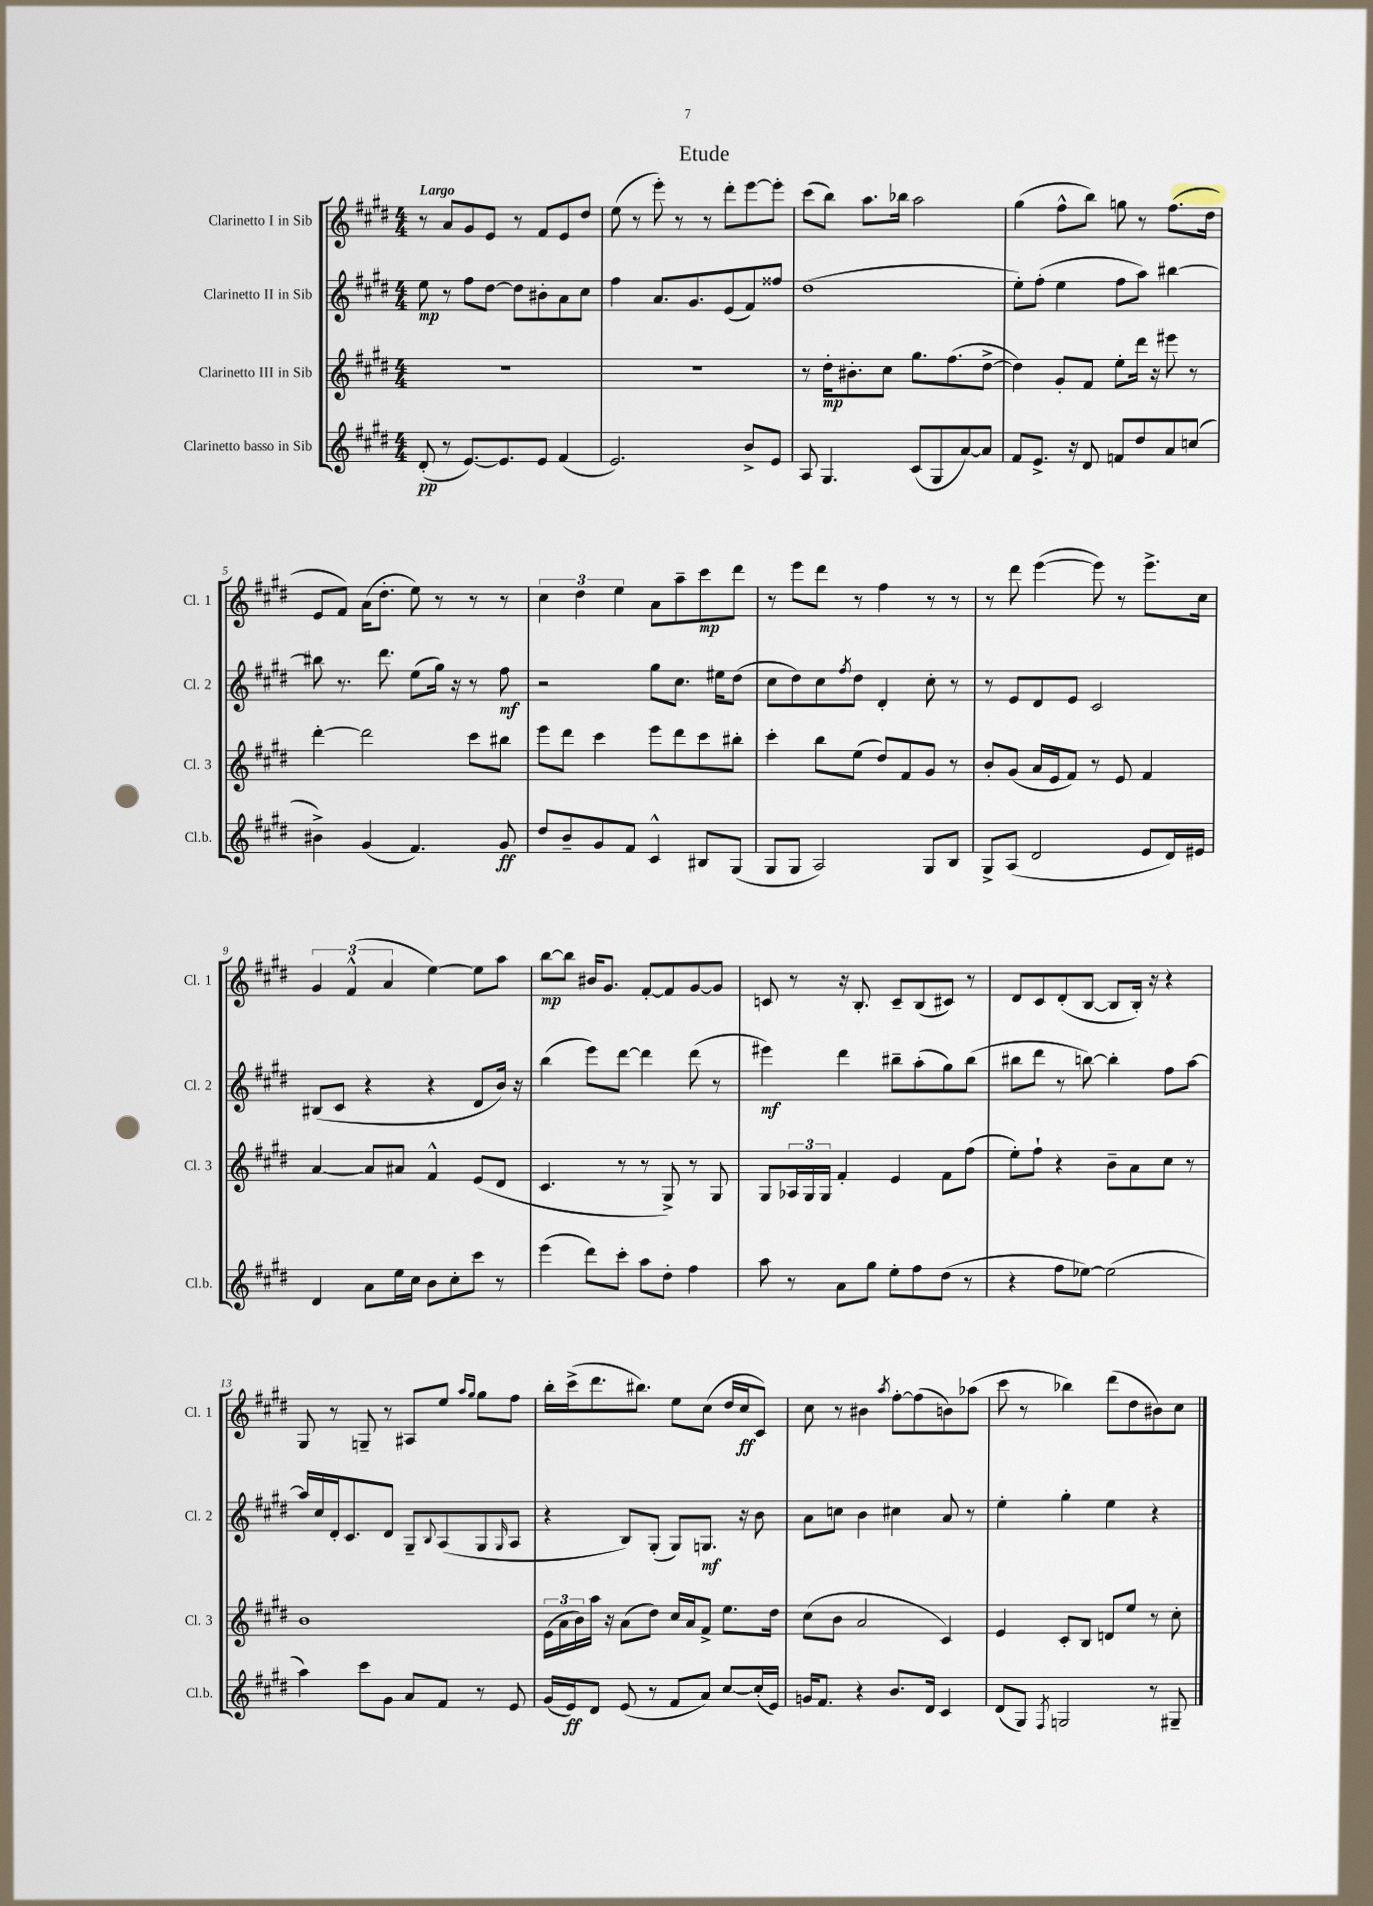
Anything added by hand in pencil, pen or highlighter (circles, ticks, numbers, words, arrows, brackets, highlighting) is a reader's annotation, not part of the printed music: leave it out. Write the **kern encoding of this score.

**kern	**kern	**kern	**kern
*staff4	*staff3	*staff2	*staff1
*clefG2	*clefG2	*clefG2	*clefG2
*k[f#c#g#d#]	*k[f#c#g#d#]	*k[f#c#g#d#]	*k[f#c#g#d#]
*M4/4	*M4/4	*M4/4	*M4/4
(8d#'/	1r	8ee\	8r
8r	.	8r	8a/L
[8.e/L)	.	8ff#\L	8g#/
.	.	[8dd#\J	8e/J
8.e/]	.	.	.
.	.	8dd#\]L	8r
8e/J	.	8b#'\	8f#/L
(4f#/	.	8a\	8e/
.	.	8cc#\J	8dd#/J
=	=	=	=
2.e/)	1r	4ff#\	(8ee\
.	.	.	8r
.	.	8.a/L	8eee'\)
.	.	.	8r
.	.	8.g#/	.
.	.	.	8r
.	.	(8e/	8ddd#'\L
8b^/L	.	8f#/)	[8eee\
8e/J	.	8ff##/J	8eee'\]J
=	=	=	=
8A/	8r	(1dd#	(8ccc#\L
4.G#/	16dd#'\LK	.	8bb\J)
.	8.b#'\	.	.
.	.	.	8.aa\L
.	8cc#\J	.	.
.	.	.	16bb-\Jk
(8c#/L	8.gg#\L	.	2aa\
8G#/	.	.	.
.	(8.ff#\	.	.
[8a/)	.	.	.
8a/]J	[8dd#^\J	.	.
=	=	=	=
8f#/L	4dd#\])	8ee'\L)	(4gg#\
8.e^/J	.	(8ff#'\J	.
.	8g#'/L	4ee\	8ff#^^\L
16r	.	.	.
8d#/	8f#/J	.	8bb\J)
8f/L	8ee'\L	8ff#\L	8gg\
8dd#/	16ddd#\Jk	8aa\J)	8r
.	16r	.	.
8a/	8eee#\	[4bb#\	(8.ff#\L
(8cc/J	8r	.	.
.	.	.	16dd#\Jk
=	=	=	=
4b#^\)	[4ddd#'\	8bb#\]	8e/L
.	.	8.r	8f#/J)
(4g#/	2ddd#\]	.	(16a\LK
.	.	8.ddd#\	8.dd#'\J
4.f#/)	.	(8ee\L	8ee\)
.	.	16gg#\Jk)	8r
.	.	16r	.
.	8ccc#\L	8r	8r
8g#/	8bb#\J	8ff#\	8r
=	=	=	=
8dd#/L	8eee\L	2r	6cc#\
8b~/	8ddd#\J	.	.
.	.	.	6dd#\
8g#/	4ccc#\	.	.
.	.	.	6ee\
8f#/J	.	.	.
4c#^^/	8eee\L	8gg#\L	8a\L
.	8ddd#\	8.cc#\J	8aa~\
8B#/L	8ccc#\	.	8ccc#\
.	.	16ee#\LK	.
(8G#/J	8bb#'\J	(8dd#\J	8ddd#\J
=	=	=	=
8G#/L	4ccc#'\	8cc#\L	8r
8G#/J	.	8dd#\)	8eee\L
2A/)	8bb\L	8cc#\	8ddd#\J
.	.	8qff#/	.
.	(8ee\J	8dd#\J	8r
.	8dd#/L)	4d#'/	4ff#\
.	8f#/	.	.
8G#/L	8g#/J	8cc#'\	8r
8B/J	8r	8r	8r
=	=	=	=
8G#^/L	8b'/L	8r	8r
(8A/J	(8g#/J	8e/L	8ddd#\
2d#/	16a/LL	8d#/	([4eee\
.	16e/J	.	.
.	8f#/J)	8e/J	.
.	8r	2c#/	8eee\])
.	8e/	.	8r
8e/L	4f#/	.	8.eee^\L
16d#/L)	.	.	.
16e#/JJ	.	.	16cc#\Jk
=	=	=	=
4d#/	[4a/	(8B#/L	6g#/
.	.	8c#/J	.
.	.	.	(6f#^^/
8a\L	8a/]L	4r	.
.	.	.	6a/
16ee\L	8a#/J	.	.
16cc#\JJ	.	.	.
8b\L	4f#^^/	4r	[4ee\)
8cc#'\	.	.	.
8ccc#\J	(8e/L	8d#/L	8ee\]L
8r	8d#/J	16b/Jk)	8aa\J
.	.	16r	.
=	=	=	=
(4eee\	4.c#/	(4bb\	[8bb\L
.	.	.	8bb\]J
8ddd#\L)	.	8eee\L)	16b#/LK
.	.	.	8.g#/J
8ccc#'\J	8r	[8ddd#\J	.
8aa\L	8r	4ddd#\]	[8f#'/L
8dd#'\J	8G#^/)	.	8f#/]
4ff#\	8r	(8ddd#\	[8g#/
.	8G#/	8r	8g#/]J
=	=	=	=
8aa\	8G#/L	4eee#\)	8c/
8r	24A-/L	.	8r
.	24G#/	.	.
.	24G#/JJ	.	.
8a\L	4f#'/	4ddd#\	16r
.	.	.	8.B'/
8gg#\J	.	.	.
8ee'\L	4e/	8bb#~\L	8c~/L
8ff#\	.	(8aa'\	(8B/
(8dd#\J	8f#\L	8gg#\)	8c#/J)
8r	(8ff#\J	(8bb#\J	8r
=	=	=	=
4r	8ee'\L)	8bb#\L	8d#/L
.	8ff#`\J	8ddd#\J	8c#/
8ff#\L	4r	8r	(8d#'/
[8ee-\J)	.	[8bb\)	[8B/J
(2ee-\]	8b~\L	4bb'\]	8B/]L
.	8a\	.	16B'/Jk)
.	.	.	16r
.	8cc#\J	8ff#\L	4r
.	8r	[8aa\J	.
=	=	=	=
4aa\)	1b	16aa/]LL	8G#/
.	.	16cc#/	.
.	.	16d#'/J	8r
.	.	8.c#/	.
8ccc#\L	.	.	8G~/
8g#\J	.	8d#/J	8r
8a/L	.	8G#~/L	8A#/L
.	.	8qqB/	.
8f#/J	.	(8A/	8ee/J
.	.	.	16qqaa/LL
.	.	.	16qqgg#/JJ
8r	.	8G#/	8gg#\L
.	.	16qqG#/	.
8e/	.	8A/J	8ff#\J
=	=	=	=
(16g#/LL	(24e\LL	4r	16bb'\LL
.	24a\	.	.
16e/J)	.	.	(16ccc#^\J
.	24b\)	.	.
8d#/J	16aa\JJ	.	8.ddd#\
.	16r	.	.
(8e/	(8a\L	8B/L)	.
.	.	.	8.bb#\J)
8r	8dd#\J)	(8G#'/J	.
8f#/L	16cc#/LL	8G#/L)	8ee\L
.	16a/J	.	.
8a/J)	8f#^/J	8.G/J	(8cc#\J
[8cc#/L	8.ee\L	.	16dd#/LL
.	.	16r	16cc#/J
(16cc#'/]L	.	8b\	8c#/J)
16e/JJ)	16dd#\Jk	.	.
=	=	=	=
16g/LK	(8cc#\L	8a\L	8cc#\
8.f#/J	.	.	.
.	8b\J	8cc\J	8r
4r	2a/	4b\	4b#\
.	.	.	8qaa/
8.b/L	.	4cc#\	[8ff#'\L
.	.	.	(8ff#\]
16d#/Jk	.	.	.
4c#/	4c#/)	8a/	8b\)
.	.	8r	(8aa-\J
=	=	=	=
(8d#/L	4e/	4ee'\	8ccc#\
8G#/J)	.	.	8r
8qF#/	.	.	.
2G/	8c#'/L	4gg#'\	4bb-\)
.	8B/J	.	.
.	8d/L	4ee\	(8ddd#\L
.	8ee/J	.	8dd#\
8r	8r	4r	8b#\)
8G#~/	8cc#'\	.	8cc#\J
==	==	==	==
*-	*-	*-	*-
